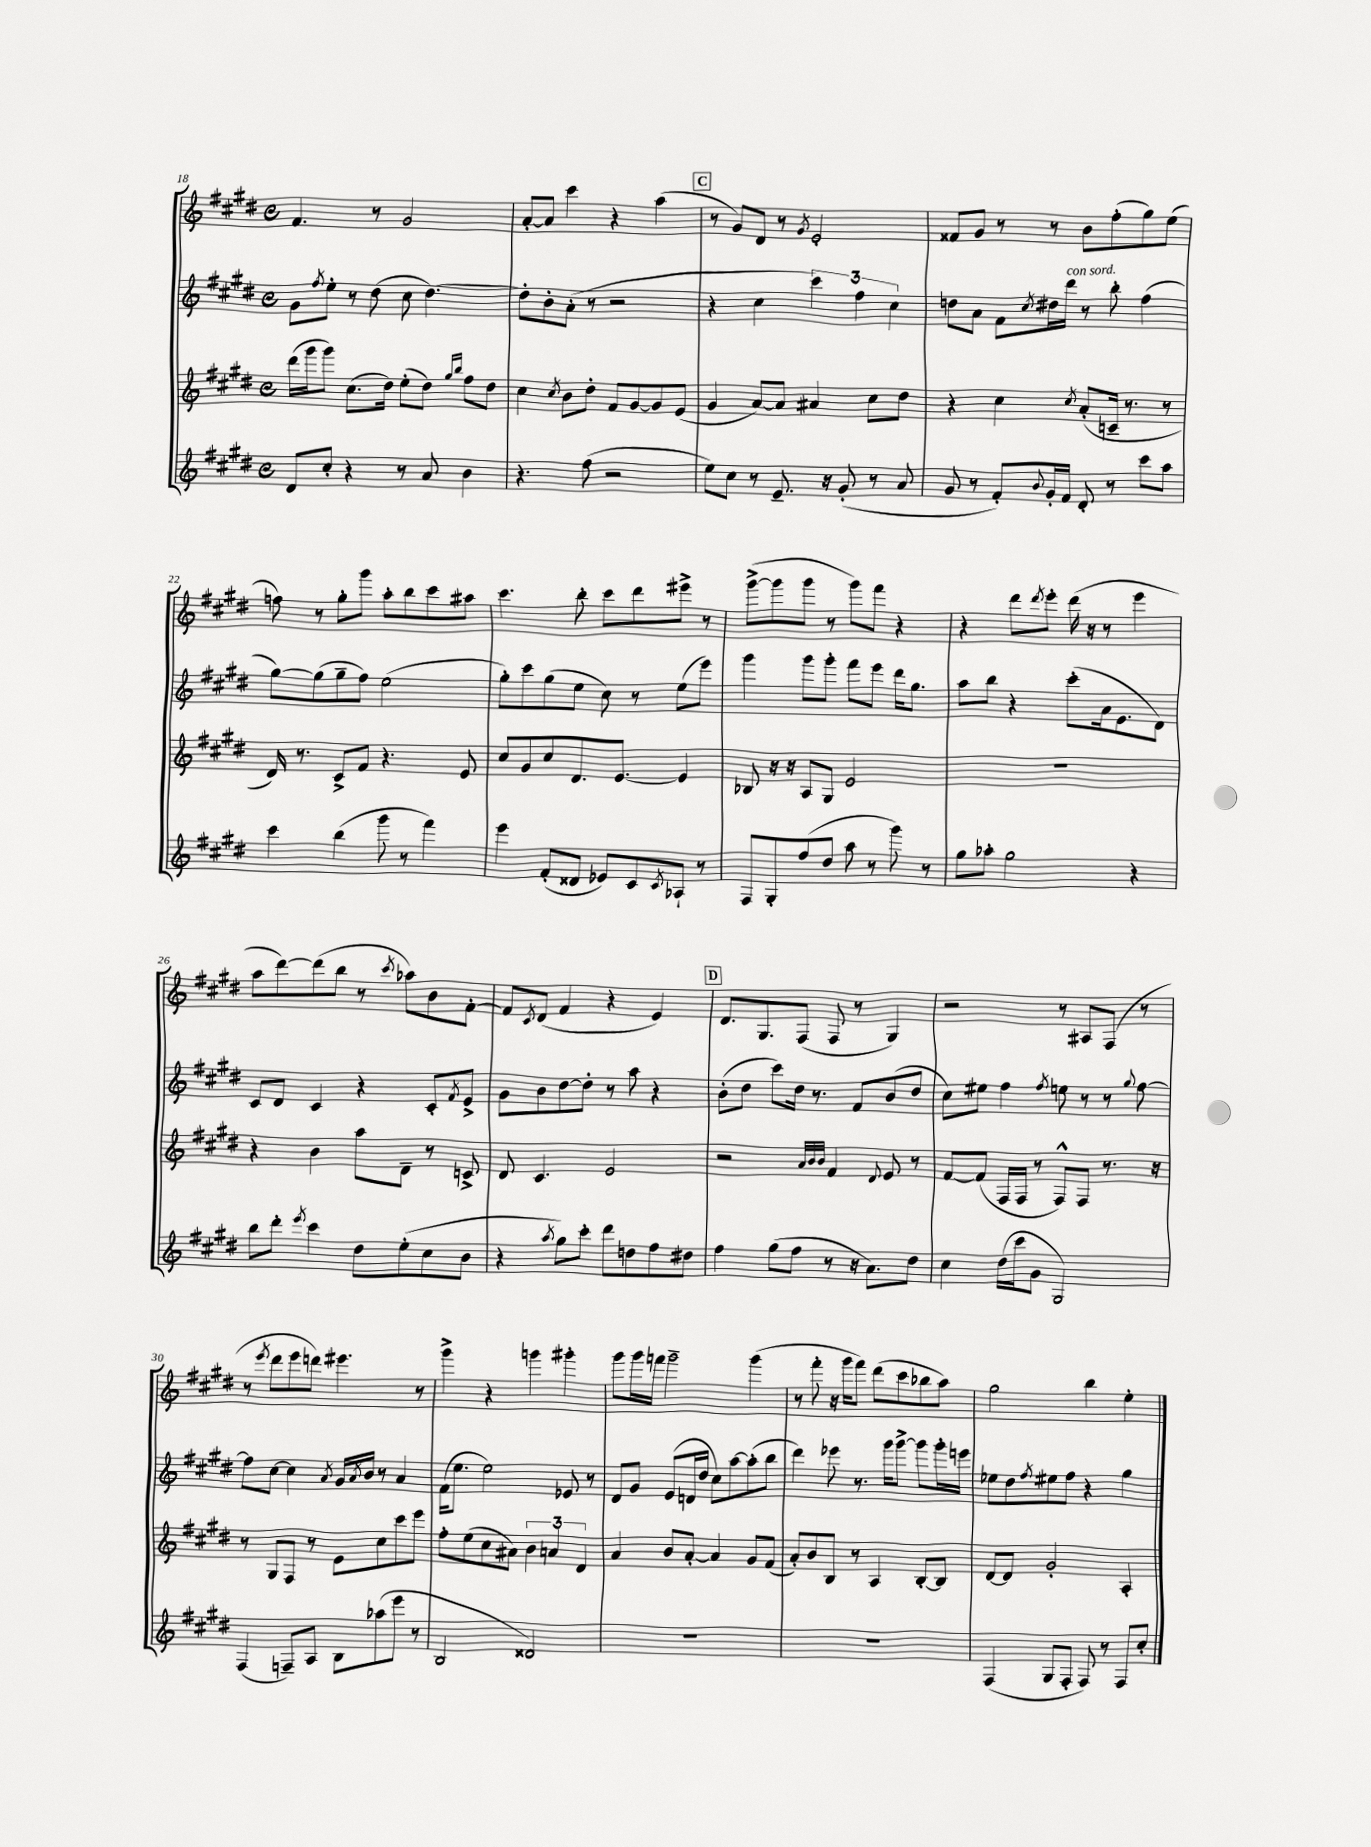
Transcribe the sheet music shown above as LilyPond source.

<<
\new StaffGroup <<
\new Staff = "s0" {
    \clef treble \key e \major \defaultTimeSignature \time 4/4
    fis'4. r8 gis'2 |
    a'8~-. a'8 cis'''4 r4 a''4( |
    \mark \markup { \box "C" } r8 gis'8) dis'8 r8 \acciaccatura { gis'8 } e'2-. |
    fisis'8 gis'8 r8 r8 b'8 fis''8-.( gis''8) e''8( |
    f''8) r8 gis''8-. gis'''8 a''8-. b''8 cis'''8 ais''8 |
    cis'''4. b''8-. cis'''8 dis'''8 eis'''8-> r8 |
    gis'''8~->( gis'''8 gis'''8 r8 gis'''8) fis'''8 r4 |
    r4 dis'''8 \acciaccatura { dis'''8 } e'''8-. dis'''16( r16 r8 e'''4 |
    a''8 dis'''8~) dis'''8( b''8 r8 \acciaccatura { cis'''8 } aes''8) b'8 fis'8~-. |
    fis'8 \acciaccatura { cis'8 } dis'8( fis'4 r4 e'4) |
    \mark \markup { \box "D" } dis'8. gis8. fis8( fis8 r8 gis4) |
    r2 r8 ais8 fis8( r8 |
    r8 \acciaccatura { e'''8 } dis'''8 e'''8 d'''8) eis'''4. r8 |
    gis'''4-> r4 g'''4 gis'''4-. |
    gis'''8 gis'''16 f'''16 gis'''2-- gis'''4( |
    r8 fis'''8-. r16 gis'''16 fis'''8) dis'''8( cis'''8 bes''8 a''8) |
    gis''2 b''4 e''4-. \bar "|." |
}
\new Staff = "s1" {
    \clef treble \key e \major \defaultTimeSignature \time 4/4
    gis'8 \acciaccatura { fis''8 } e''8-. r8 dis''8( cis''8 dis''4.~) |
    dis''8-. b'8-. a'8-.( r8 r2 |
    \mark \markup { \box "C" } r4 cis''4 \tuplet 3/2 { cis'''4) fis''4 cis''4 } |
    d''8 a'8 fis'8 \acciaccatura { cis''8 } dis''16 dis'''16^\markup { \italic "con sord." } r8 b''8-. fis''4( |
    gis''8~) gis''8( gis''8-- fis''8) e''2( |
    gis''8-.) cis'''8 gis''8( e''8 cis''8) r8 e''8( e'''8) |
    gis'''4 gis'''8 gis'''8-. fis'''8 e'''8 dis'''16 gis''8. |
    a''8 b''8 r4 cis'''8-.( a'16 e'8. dis'8) |
    cis'8 dis'8 cis'4 r4 cis'8-. \acciaccatura { fis'8 } e'8-> |
    gis'8 b'8 dis''8~ dis''8-. r8 a''8 r4 |
    \mark \markup { \box "D" } b'8-.( dis''8 cis'''8) dis''16 r8. fis'8 b'8( dis''8 |
    cis''8) eis''8 fis''4 \acciaccatura { fis''8 } e''8 r8 r8 \appoggiatura { gis''8 } fis''8~ |
    fis''8 cis''8~ cis''4 \acciaccatura { a'8 } gis'16 \acciaccatura { a'8 } b'16 r8 a'4 |
    fis'16( e''8. e''2) ees'8 r8 |
    dis'8 gis'8 e'8( d'16 dis''16 cis''8) a''8~ a''8-.( b''8 |
    dis'''4) ees'''8 r8. gis'''16 gis'''8~-> gis'''8 gis'''16-. e'''16 |
    ees''8 dis''8 \acciaccatura { fis''8 } eis''8 fis''8 r4 gis''4 \bar "|." |
}
\new Staff = "s2" {
    \clef treble \key e \major \defaultTimeSignature \time 4/4
    dis'''16( gis'''16 gis'''8) cis''8.( dis''16) e''8-.( dis''8) \grace { gis''16 b''16 } fis''8 dis''8 |
    cis''4 \acciaccatura { cis''8 } b'8 dis''8-. fis'8 gis'8~ gis'8 e'8( |
    \mark \markup { \box "C" } gis'4 a'8~) a'8 ais'4 cis''8 dis''8 |
    r4 cis''4 \acciaccatura { cis''8 } a'8-.( c'16-- r8. r8 |
    dis'16) r8. cis'8-> fis'8 r4. e'8 |
    cis''8 gis'8 cis''8 dis'8. e'8.~ e'4 |
    bes8 r16 r16 a8 gis8 e'2 |
    R1 |
    r4 b'4 a''8 dis'8-- r8 c'8-> |
    dis'8 cis'4. e'2 |
    \mark \markup { \box "D" } r2 \grace { a'32 b'32 b'32 } fis'4 \appoggiatura { dis'8 } e'8 r8 |
    fis'8~ fis'8( fis16 fis16 r8 fis8-^) fis8 r8. r16 |
    r8 gis8 fis8 r8 e'8 cis''8 cis'''8 e'''8 |
    fis''8-. e''8( cis''8 ais'8) \tuplet 3/2 { b'4 a'4 dis'4 } |
    a'4 b'8 a'8~-. a'4 gis'8 fis'8( |
    a'8-.) b'8 b8 r8 a4 b8~-. b8 |
    dis'8~ dis'8 gis'2-. a4-. \bar "|." |
}
\new Staff = "s3" {
    \clef treble \key e \major \defaultTimeSignature \time 4/4
    dis'8 cis''8-. r4 r8 a'8 b'4 |
    r4. fis''8( r2 |
    \mark \markup { \box "C" } e''8) cis''8 r8 e'8.-- r16 gis'8-.( r8 a'8 |
    gis'8 r8 fis'8-.) \appoggiatura { b'8 } gis'16-. fis'16 dis'8-. r8 cis'''8 a''8 |
    cis'''4 b''4( gis'''8 r8 fis'''4) |
    e'''4 fis'8-.( disis'8 ees'8) cis'8 \acciaccatura { cis'8 } aes8-! r8 |
    fis8 gis8-. fis''8( dis''8 a''8 r8 gis'''8) r8 |
    gis''8 aes''8-. gis''2 r4 |
    b''8 dis'''8-. \acciaccatura { e'''8 } cis'''4 dis''8 e''8-.( cis''8 b'8 |
    r4 \acciaccatura { a''8 } gis''8) cis'''8-. dis'''8 d''8 fis''8 dis''8 |
    \mark \markup { \box "D" } fis''4 gis''8( fis''8 r8 r16 a'8.) dis''8 |
    cis''4 dis''16( cis'''16 gis'8 gis2) |
    fis4( f8--) a8 b8 aes''8( e'''8 r8 |
    b2 disis'2) |
    R1 |
    R1 |
    fis4( gis8 fis8-. fis8) r8 fis8 cis''8-. \bar "|." |
}
>>
>>
\layout { \context { \Score currentBarNumber = #18 } }
